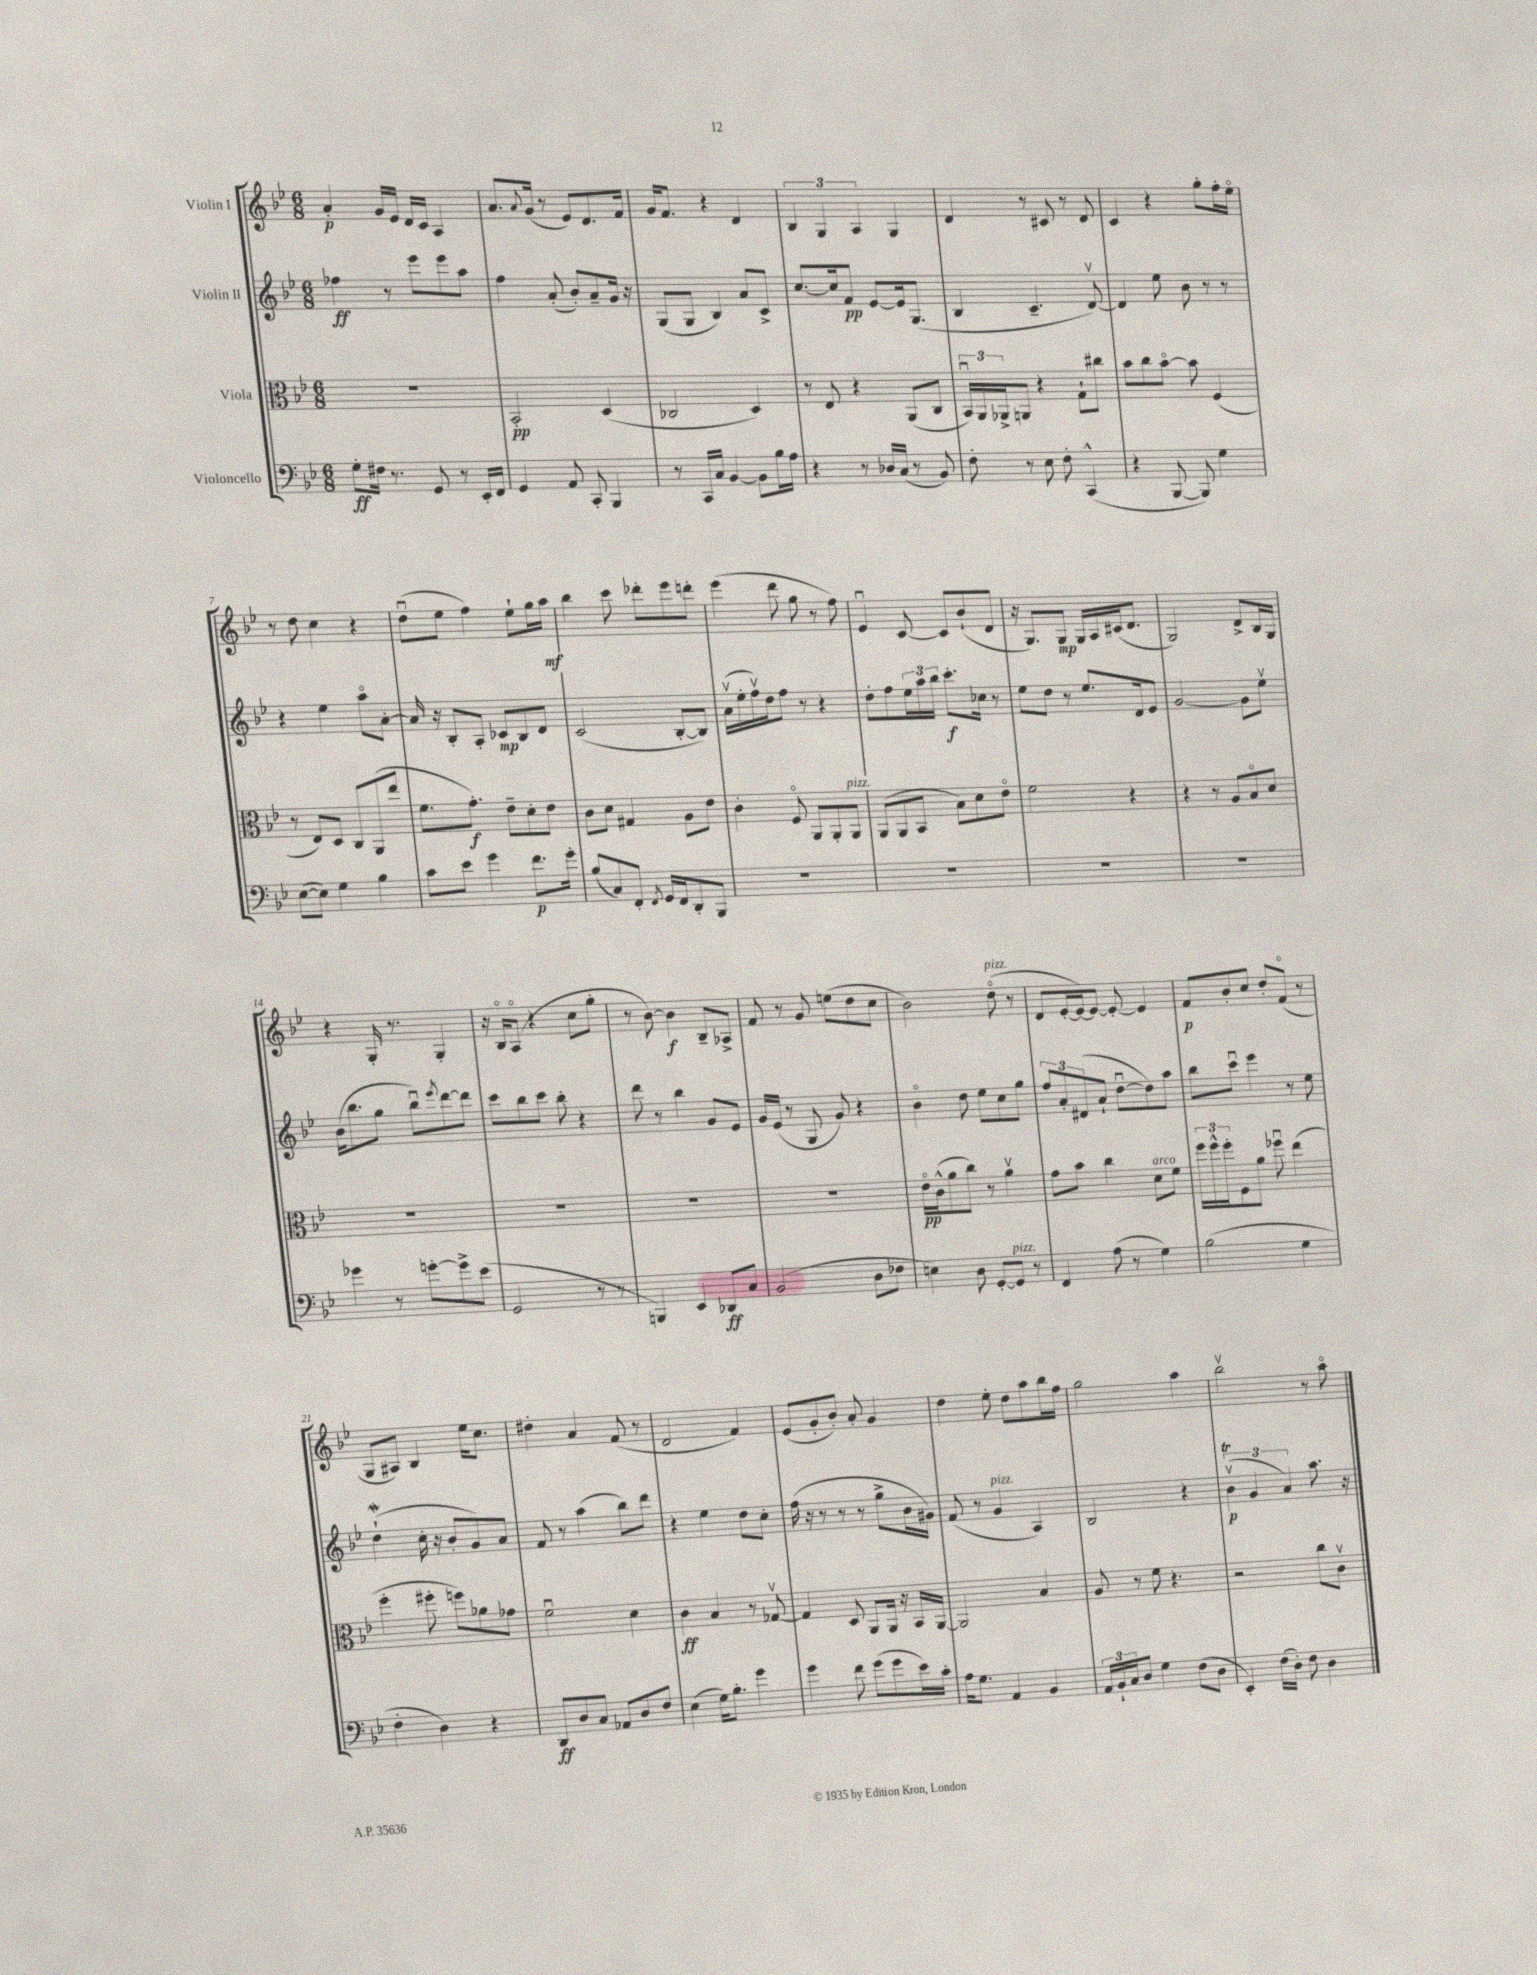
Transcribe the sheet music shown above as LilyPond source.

<<
\new StaffGroup <<
\new Staff = "s0" \with { instrumentName = "Violin I" } {
    \clef treble \key bes \major \numericTimeSignature \time 6/8
    a'4-.\p g'16 ees'16 d'16 c'16 a4 |
    a'8. \appoggiatura { a'8 } g'16( r8 ees'8) d'8. f'16 |
    g'16 f'8. r4 d'4 |
    \tuplet 3/2 { bes4 g4 a4 } g4 |
    d'4 r8 cis'8 r8 d'8 |
    c'4 r4 g''8-. f''16-. ees''16\flageolet |
    r8 d''8 c''4 r4 |
    d''8\downbow( ees''8 f''4) ees''8-! g''16 a''16\mf |
    bes''4 c'''8 des'''8-. ees'''8 d'''8-. |
    ees'''4( d'''8 g''8 r8 f''8) |
    ees'4\downbow c'8~ c'8 bes'8-!( d'8 |
    r16 g8.) g8\mp g16 a16 cis'16( d'8. |
    g2) d'8-> bes16 g16 |
    r4 g16-. r8. g4-. |
    r16 bes16\flageolet a8\flageolet( r4 c''8 g''8-. |
    r8 bes'8~) bes'4\f bes8-- aes8-> |
    f'8 r8 g'8 e''8( d''8 c''8 |
    bes'2) d''8\flageolet^\markup { \italic "pizz." }( r8 |
    d'8 ees'16~-. ees'16~) ees'8~ ees'8~-. ees'4 |
    f'8\p bes'8-. c''8 d''8-. f'8\flageolet( r8 |
    g8 ais8) bes4 ees''16 c''8. |
    dis''4-. a'4 f'8( r8 |
    d'2 f'4) |
    ees'8( g'8-. bes'8-.) a'8-. g'4 |
    d''4 ees''8-. d''8 a''8 bes''16 f''16 |
    g''2 a''4 |
    bes''2\upbow r8 a''8\flageolet \bar "|." |
}
\new Staff = "s1" \with { instrumentName = "Violin II" } {
    \clef treble \key bes \major \numericTimeSignature \time 6/8
    fes''4\ff r8 ees'''8 ees'''8 a''8 |
    f''4 a'8-.( bes'8-.) a'8-- g'16 r16 |
    g8( g8 bes4) a'8 c'8-> |
    c''8.~ c''16 f'8\pp ees'8~ ees'16 g8.( |
    bes4 c'4.-- d'8~\upbow) |
    d'4 ees''8 bes'8 r8 r8 |
    r4 ees''4 a''8\flageolet a'8~-. |
    a'16 r16 bes8-. a8-. ces'8\mp bes8 d'8 |
    c'2( bes8~-. bes8) |
    a'16\upbow( ees''16-. f''16\upbow) d''16 f''8 r8 r4 |
    d''8-. f''8 \tuplet 3/2 { ees''16 a''16 bes''16 } c'''8.-.\f ces''16 r8 |
    ees''8 d''8 r8 ees''8. d'16 ees'8 |
    g'2~ g'8 ees''8\upbow |
    bes'16( bes''8. g''8 bes''8\downbow) \acciaccatura { ees'''8 } d'''8~ d'''8 |
    c'''8 bes''8 c'''8 bes''8-. r4 |
    d'''8 r8 bes''4 g'8 ees'8 |
    g'16 ees'16( r8 g8 g'8) r4 |
    bes'4\flageolet d''8 ees''8 c''8 g''8 |
    \tuplet 3/2 { f''8 a'8-. dis'8( } a'8-! d''8~\downbow d''8) a''8 |
    bes''8 c'''8\downbow ees'''4 r8 ees''8 |
    d''4-!\mordent( c''16-. r16 bes'8-. g'8) a'8 |
    f'8 r8 a''4( bes''8) d'''8 |
    r4 ees''4 d''8 c''8-. |
    f''16( r16 r8 r8 r8 g''8-> bes'16 gis'16) |
    f'8( r8 g'4^\markup { \italic "pizz." } a4) |
    bes2 r4 |
    \tuplet 3/2 { bes'4\upbow\trill\p( g'4 a'4) } a''8. r16 \bar "|." |
}
\new Staff = "s2" \with { instrumentName = "Viola" } {
    \clef alto \key bes \major \numericTimeSignature \time 6/8
    R2. |
    bes,2-.\pp d4( |
    ces2 d4) |
    r8 ees8 r4 a,8( c8 |
    \tuplet 3/2 { bes,16\downbow) a,16 aes,16-> } a,8 r4 g8-! cis''8 |
    bes'8 c''8 bes'8~\flageolet bes'8 f4( |
    r8 ees8) d8 c8 a,8( ees''8 |
    f'8. g'8.-.\f) ees'8-- d'8-. ees'8 |
    c'8 d'8 gis4 a8 ees'8 |
    c'4-. f8\flageolet a,8 a,8-. a,8^\markup { \italic "pizz." } |
    a,8( a,8 bes,8 bes8) d'8 ees'8\flageolet |
    f'2 r4 |
    r4 r8 a8 bes8\flageolet d'8 |
    R2. |
    R2. |
    R2. |
    R2. |
    ees'16\flageolet\pp c'16-^( a'8 c''8) r8 a'4\upbow |
    g'8 bes'8 c''4 d'8^\markup { \italic "arco" } f'8 |
    \tuplet 3/2 { f''16 f''16-^ f''16-. } f8 a'8 fes''8\downbow ees''4( |
    f''4-. fis''8-. f''8) aes'8 ges'8 |
    f'2\downbow d'4 |
    c'4\ff bes4 r8 ges8~\upbow |
    ges4 d8 a,8 a,16 r16 bes,16 a,16~ |
    a,2 bes4 |
    a8 r8 f'8 r4. |
    r2 c''8 c'8\upbow \bar "|." |
}
\new Staff = "s3" \with { instrumentName = "Violoncello" } {
    \clef bass \key bes \major \numericTimeSignature \time 6/8
    g8-.\ff fis16 r8. g,8 r8 ees,16-. f,16 |
    g,4 a,8 c,8-. bes,,4 |
    r8 c,16 c16 bes,4~ bes,8 bes16 a16 |
    r4 r8 des16 c16( r8 bes,8) |
    f8-. r8 ees8 f8-. c,4-^( |
    r4 bes,,8~ bes,,8) g4 |
    ees8~( ees8) g4 bes4 |
    c'8 ees'8 g'4 f'8.\p g'16-. |
    bes8( c8) f,8-. \acciaccatura { f,8 } g,16 f,16 d,8-. bes,,8 |
    R2. |
    R2. |
    R2. |
    R2. |
    ges'4 r8 g'8~-. g'8-> ees'8( |
    g,2 r8 r8 |
    b,,4) ees,4 des,8\ff c8 |
    bes,2( d8 fes8 |
    e4) d8 g,8~-. g,8^\markup { \italic "pizz." } r8 |
    f,4 a8( r8 g4) |
    bes2( g4 |
    f4-. d4) r4 |
    d,8\ff d8 c8 aes,8 d8 f8 |
    ees4( g16) bes8.-. g'4 |
    g'4 f'8 g'8( g'8 ees'16) c'16-. |
    a16 g8. a,4 bes,4 |
    \tuplet 3/2 { a,16 bes,16-! c16 } d8 g4 f8( d8 |
    ees,4-.) f16( d16-.) f8 d4 \bar "|." |
}
>>
>>
